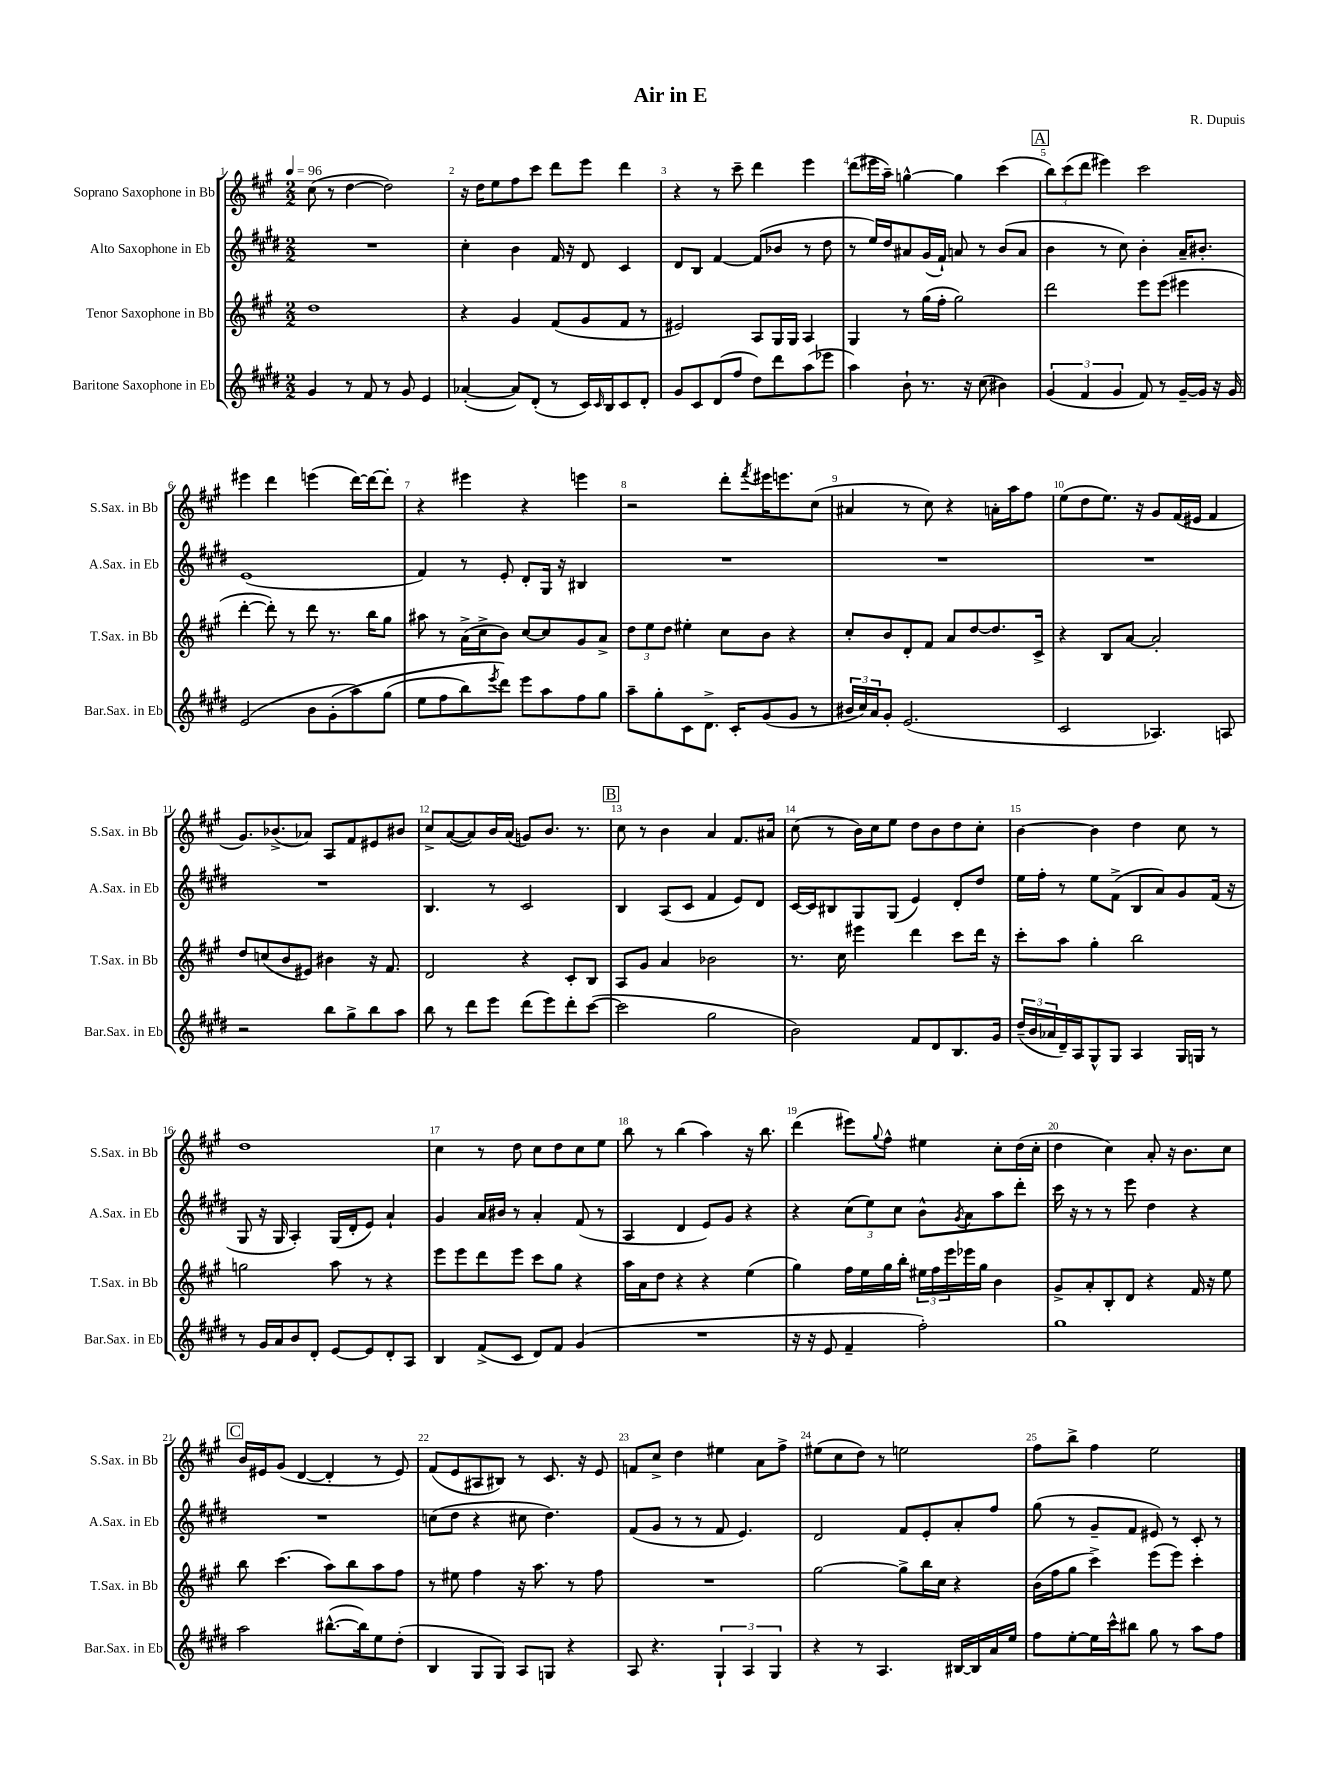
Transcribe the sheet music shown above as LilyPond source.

\header { title = "Air in E" composer = "R. Dupuis" }
<<
\new StaffGroup <<
\new Staff = "s0" \with { instrumentName = "Soprano Saxophone in Bb" shortInstrumentName = "S.Sax. in Bb" } {
    \clef treble \key a \major \numericTimeSignature \time 2/2 \tempo 4 = 96
    cis''8( r8 d''4~ d''2) |
    r16 d''16 e''8 fis''8 cis'''8 d'''8 e'''8 d'''4 |
    r4 r8 cis'''8-- d'''4 e'''4 |
    d'''8( eis'''16 a''16--) g''4~-^ g''4 cis'''4( |
    \mark \markup { \box "A" } \tuplet 3/2 { b''8) cis'''8( d'''8 } eis'''4) cis'''2 |
    eis'''4 d'''4 e'''4( d'''16~) d'''16~ d'''8-. |
    r4 eis'''4 r4 e'''4 |
    r2 d'''8-. \acciaccatura { fis'''8 } eis'''16 e'''8. cis''8( |
    ais'4 r8 cis''8) r4 a'16-. a''16 fis''8 |
    e''8( d''8 e''8.) r16 gis'8 fis'16( eis'16 fis'4 |
    gis'8.) bes'8.->( aes'8) a8 fis'8 eis'8 bis'8 |
    cis''8-> a'8~( a'8) b'16 a'16( g'8) b'8. r8. |
    \mark \markup { \box "B" } cis''8 r8 b'4 a'4 fis'8. ais'16 |
    cis''8( r8 b'16) cis''16 e''8 d''8 b'8 d''8 cis''8-. |
    b'4~ b'4 d''4 cis''8 r8 |
    d''1 |
    cis''4 r8 d''8 cis''8 d''8 cis''8 e''8 |
    b''8 r8 b''4( a''4) r16 b''8. |
    d'''4( eis'''8) \appoggiatura { gis''8 } fis''8-^ eis''4 cis''8-. d''16( cis''16-. |
    d''4 cis''4) a'8-. r16 b'8. cis''8 |
    \mark \markup { \box "C" } b'16 eis'16 gis'8( d'4~ d'4-. r8 eis'8) |
    fis'8( e'8 ais8 bis8) r8 cis'8. r16 e'8 |
    f'8 cis''8-> d''4 eis''4 a'8 fis''8-> |
    eis''8( cis''8 d''8) r8 e''2 |
    fis''8 b''8-> fis''4 e''2 \bar "|." |
}
\new Staff = "s1" \with { instrumentName = "Alto Saxophone in Eb" shortInstrumentName = "A.Sax. in Eb" } {
    \clef treble \key e \major \numericTimeSignature \time 2/2
    R1 |
    cis''4-. b'4 fis'16 r16 dis'8 cis'4 |
    dis'8 b8 fis'4~ fis'8( bes'8 r8 dis''8 |
    r8 e''16) dis''16 ais'8 gis'16( fis'16-!) a'8 r8 b'8( a'8 |
    \mark \markup { \box "A" } b'4 r8 cis''8) b'4-. a'16-- bis'8.-. |
    e'1( |
    fis'4) r8 e'8-. dis'8-. gis16 r16 bis4 |
    R1 |
    R1 |
    R1 |
    R1 |
    b4. r8 cis'2 |
    \mark \markup { \box "B" } b4 a8( cis'8 fis'4 e'8) dis'8 |
    cis'16~ cis'16 bis8 gis8 gis8( e'4) dis'8-. dis''8 |
    e''16 fis''16-. r8 e''8 fis'8->( b8 a'8) gis'8 fis'16( r16 |
    gis8 r16 gis16 a4-.) gis16( dis'16-. e'8) a'4-! |
    gis'4 a'16 bis'16 r8 a'4-. fis'8( r8 |
    a4 dis'4 e'8) gis'8 r4 |
    r4 \tuplet 3/2 { cis''8( e''8) cis''8 } b'8-^ \acciaccatura { gis'8 } a'8 a''8 dis'''8-. |
    cis'''16 r16 r8 r8 e'''8 dis''4 r4 |
    \mark \markup { \box "C" } R1 |
    c''8( dis''8 r4 cis''8 dis''4.) |
    fis'8( gis'8 r8 r8 fis'8 e'4.) |
    dis'2 fis'8 e'8-. a'8-. fis''8 |
    gis''8( r8 gis'8-- fis'8 eis'8) r8 cis'8-. r8 \bar "|." |
}
\new Staff = "s2" \with { instrumentName = "Tenor Saxophone in Bb" shortInstrumentName = "T.Sax. in Bb" } {
    \clef treble \key a \major \numericTimeSignature \time 2/2
    d''1 |
    r4 gis'4 fis'8( gis'8 fis'8 r8 |
    eis'2) a8 gis16 gis16 a4 |
    gis4 r8 gis''16( fis''16-. gis''2) |
    \mark \markup { \box "A" } d'''2 e'''8 e'''8( eis'''4 |
    d'''4~-. d'''8-.) r8 d'''8 r8. b''16 gis''8 |
    ais''8 r8 a'16->( cis''16-> b'8) cis''8~ cis''8 gis'8 a'8-> |
    \tuplet 3/2 { d''8 e''8 d''8 } eis''4-. cis''8 b'8 r4 |
    cis''8-. b'8 d'8-. fis'8 a'8 d''8~ d''8. cis'16-> |
    r4 b8 a'8~ a'2-. |
    d''8 c''8( b'8 eis'8) bis'4 r16 fis'8. |
    d'2 r4 cis'8-. b8 |
    \mark \markup { \box "B" } a8 gis'8 a'4 bes'2 |
    r8. cis''16 eis'''4 d'''4 cis'''8 d'''16 r16 |
    cis'''8-. a''8 gis''4-. b''2 |
    g''2 a''8 r8 r4 |
    e'''8 e'''8 d'''8 e'''8 cis'''8 gis''8 r4 |
    a''16 a'16 d''8 r4 r4 e''4( |
    gis''4) fis''16 e''16 gis''16 b''16-. \tuplet 3/2 { eis''16 fis''16 e'''16 } ees'''16 gis''16 b'4 |
    gis'8-> a'8-. b8-. d'8 r4 fis'16 r16 e''8 |
    \mark \markup { \box "C" } b''8 cis'''4.( a''8) b''8 a''8 fis''8 |
    r8 eis''8 fis''4 r16 a''8. r8 fis''8 |
    R1 |
    gis''2~ gis''8-> b''16 cis''16 r4 |
    b'16( fis''16 gis''8 cis'''4->) e'''8( e'''8) cis'''4-. \bar "|." |
}
\new Staff = "s3" \with { instrumentName = "Baritone Saxophone in Eb" shortInstrumentName = "Bar.Sax. in Eb" } {
    \clef treble \key e \major \numericTimeSignature \time 2/2
    gis'4 r8 fis'8 r8 gis'8 e'4 |
    aes'4~-.( aes'8) dis'8-.( r8 cis'16) \grace { cis'16 } b16 cis'8 dis'8-. |
    gis'8 cis'8 dis'8( fis''8 dis''8) dis'''8 a''8( ees'''8 |
    a''4) b'8-! r8. r16 cis''8( bis'4) |
    \mark \markup { \box "A" } \tuplet 3/2 { gis'4( fis'4 gis'4 } fis'8) r8 gis'16~-- gis'16 r16 gis'16 |
    e'2( b'8 gis'8-.\( a''8) gis''8( |
    e''8 fis''8 b''8) \acciaccatura { e'''8 } dis'''8\) e'''8 a''8 fis''8 gis''8 |
    a''8-- gis''8-. cis'8 dis'8.-> cis'16-. gis'8( gis'8 r8 |
    \tuplet 3/2 { bis'16 cis''16) a'16 } gis'8-. e'2.( |
    cis'2 aes4.) a8 |
    r2 b''8 gis''8-> b''8 a''8 |
    b''8 r8 dis'''8 e'''8 dis'''8( e'''8) dis'''8-. cis'''8~( |
    \mark \markup { \box "B" } cis'''2 gis''2 |
    b'2) fis'8 dis'8 b8. gis'16 |
    \tuplet 3/2 { dis''16--( b'16 aes'16 } dis'16--) a16 gis8-^ gis8 a4 gis16 g16 r8 |
    r8 gis'16 a'16 b'8 dis'8-. e'8~ e'8 dis'8-. a8 |
    b4 fis'8->( cis'8 dis'8) fis'8 gis'4( |
    R1 |
    r16 r16 e'8 fis'4-- fis''2-.) |
    gis''1 |
    \mark \markup { \box "C" } a''2 bis''8.~-^( bis''16) e''8 dis''8-.( |
    b4 gis8 gis8) a8 g8 r4 |
    a8 r4. \tuplet 3/2 { gis4-! a4 gis4 } |
    r4 r8 a4. bis16~ bis16 a'16 e''16 |
    fis''8 e''8~-. e''16 cis'''16-^ bis''8 gis''8 r8 a''8 fis''8 \bar "|." |
}
>>
>>
\layout { \context { \Score \override BarNumber.break-visibility = ##(#f #t #t) barNumberVisibility = #all-bar-numbers-visible } }
